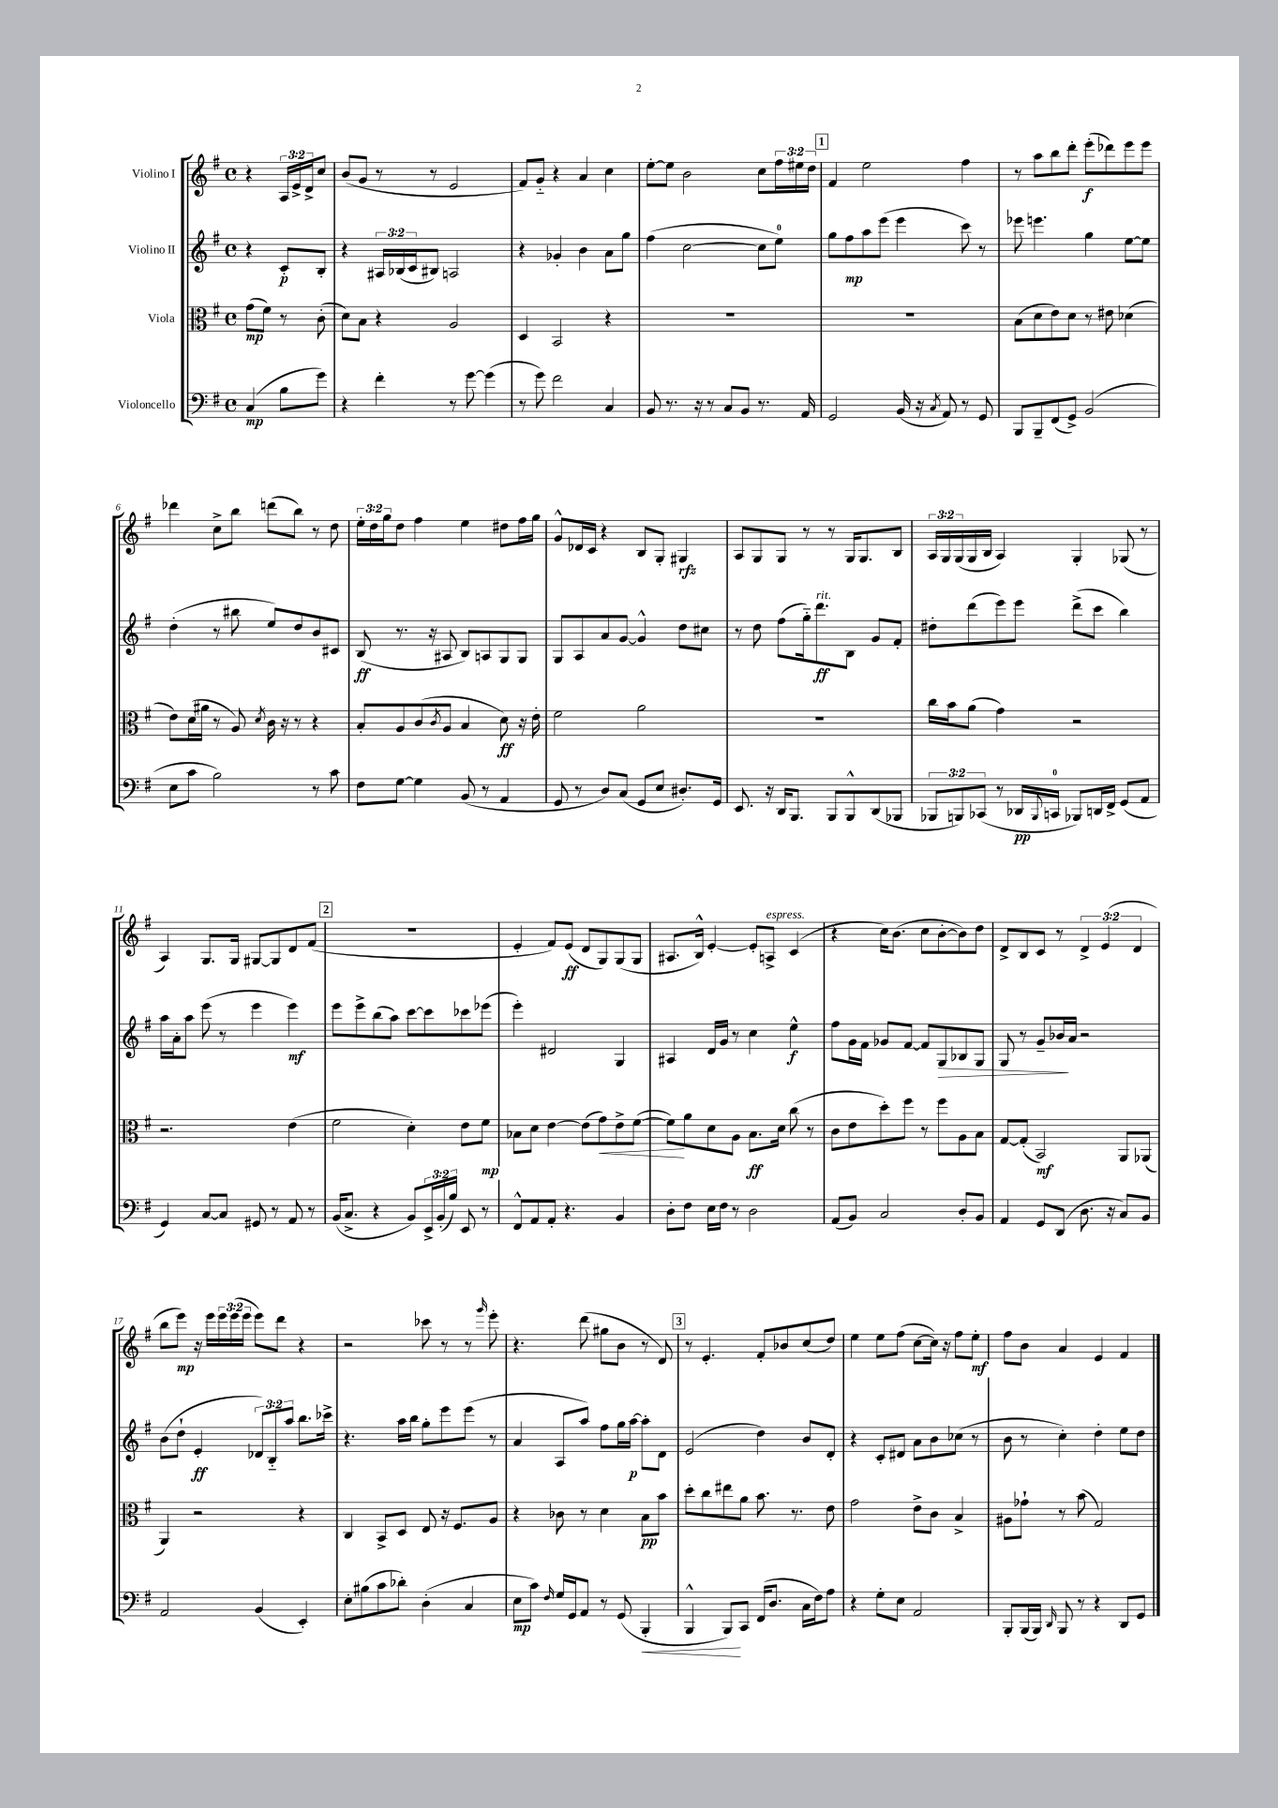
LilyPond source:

<<
\new StaffGroup <<
\new Staff = "s0" \with { instrumentName = "Violino I" } {
    \clef treble \key g \major \defaultTimeSignature \time 4/4 \override Staff.TupletNumber.text = #tuplet-number::calc-fraction-text \partial 2
    r4 \tuplet 3/2 { a16 e'16-> d'16-> } c''8 |
    b'8( g'8 r8 r8 e'2 |
    fis'8) g'8-_ r4 a'4 c''4 |
    e''8~-. e''8 b'2 c''8 \tuplet 3/2 { fis''16 eis''16 d''16 } |
    \mark \markup { \box "1" } fis'4 e''2 fis''4 |
    r8 a''8 b''8 d'''8-. e'''8-.\f( des'''8) e'''8 e'''8 |
    des'''4 c''8-> b''8 d'''8( b''8) r8 d''8 |
    \tuplet 3/2 { e''16-. d''16 g''16 } d''8 fis''4 e''4 dis''8 fis''16 g''16 |
    g'8-^ des'16 c'16 r4 b8 g8-. gis4\rfz |
    a8 g8 g8 r8 r8 g16 g8. b8 |
    \tuplet 3/2 { a16 g16 g16( } g16 b16 a4) g4-. ges8( r8 |
    a4) g8. g16 gis8~ gis8 d'8 fis'8( |
    \mark \markup { \box "2" } r1 |
    e'4-. fis'8) e'8\ff( d'8 g8) g8( g8 |
    ais8. b16-^) e'4~-. e'8-. a8->^\markup { \italic "espress." } c'4( |
    r4 c''16) b'8.( c''8 b'8~-. b'8) d''8 |
    d'8-> b8 c'8 r8 \tuplet 3/2 { d'4-> e'4( d'4 } |
    b''8 e'''8\mp) r16 e'''16 \tuplet 3/2 { e'''16 e'''16( e'''16 } e'''8) d'''8 r4 |
    r2 ces'''8 r8 r8 \grace { g'''16 } e'''8-. |
    r4. d'''8( gis''8 b'8 r8 d'8) |
    \mark \markup { \box "3" } r8 e'4.-. fis'8-. bes'8 c''8( d''8) |
    e''4 e''8 fis''8( c''8~ c''16) r16 fis''8 e''8-.\mf |
    fis''8 b'8 a'4 e'4 fis'4 \bar "|." |
}
\new Staff = "s1" \with { instrumentName = "Violino II" } {
    \clef treble \key g \major \defaultTimeSignature \time 4/4 \override Staff.TupletNumber.text = #tuplet-number::calc-fraction-text \partial 2
    r4 c'8-.\p b8-. |
    r4 \tuplet 3/2 { ais16 bes16( c'16 } bis8) a2 |
    r4 ges'4-. b'4 a'8 g''8 |
    fis''4( c''2~ c''8 e''8-0) |
    \mark \markup { \box "1" } g''8 fis''8\mp a''8 e'''8( e'''4 c'''8) r8 |
    ees'''8 e'''4. g''4 e''8~ e''8 |
    d''4-.( r8 bis''8 e''8) d''8 b'8 cis'8 |
    b8\ff( r8. r16 ais8 b8) a8 g8 g8 |
    g8 a8 a'8 g'8~ g'4-^ d''8 cis''8 |
    r8 d''8 fis''8( g''16-_) d'''8.\ff^\markup { \italic "rit." } b8 g'8 fis'8-. |
    dis''8-. d'''8( e'''8) e'''8 d'''8->( c'''8 b''4) |
    a''16 a'16-. a''8 e'''8( r8 e'''4 e'''4\mf) |
    \mark \markup { \box "2" } e'''8 e'''8-> b''8( a''8) c'''8~ c'''8 ces'''8 ees'''8( |
    e'''4-.) dis'2 g4 |
    ais4 d'16 g'16 r8 c''4 e''4-^\f |
    fis''8 g'16 fis'16 ges'8 fis'8~ fis'8 g8\> bes8 g8 |
    g8 r8 g'8-- bes'16\! a'16 r2 |
    b'8( d''8-! e'4-.\ff \tuplet 3/2 { des'8) b8-_ a''8 } b''8. ces'''16-> |
    r4. a''16 b''16 g''8-. e'''8 e'''8( r8 |
    a'4 a8 a''8) fis''8 g''16 a''16~\p a''8-. d'8 |
    \mark \markup { \box "3" } e'2( d''4) b'8 d'8-. |
    r4 c'8-. dis'8 a'8 b'8 ces''8( r8 |
    b'8 r8 c''4-.) d''4-. e''8 d''8 \bar "|." |
}
\new Staff = "s2" \with { instrumentName = "Viola" } {
    \clef alto \key g \major \defaultTimeSignature \time 4/4 \partial 2
    g'8\mp( fis'8) r8 c'8-.( |
    d'8) b8 r4 a2 |
    d4 b,2 r4 |
    R1 |
    \mark \markup { \box "1" } R1 |
    b8( d'8 e'8) d'8 r8 eis'8 des'4( |
    e'8) d'16( ais'16 r8 a8) \acciaccatura { d'8 } c'16 r16 r8 r4 |
    b8-. a8 c'8( \acciaccatura { c'8 } a8 b4 d'8\ff) r16 e'16-. |
    fis'2 a'2 |
    R1 |
    c''16 b'16 a'8( g'4) r2 |
    r2. e'4( |
    \mark \markup { \box "2" } fis'2 d'4-.) e'8 fis'8\mp |
    bes8 d'8 e'4~ e'8( g'8\<) e'8-> fis'8~( |
    fis'8\!) a'8 d'8 a8 b8.\ff d'16 c''8( r8 |
    c'8 e'8 d''8-.) fis''8 r8 fis''8 a8 b8 |
    g8~ g8-.( b,2\mf) a,8 aes,8( |
    a,4) r2 r4 |
    c4 b,8-> d8 e8 r16 fis8. a8 |
    r4 ces'8 r8 d'4 b8\pp b'8 |
    \mark \markup { \box "3" } d''8-. c''8 eis''8 a'8 b'8. r8. e'8 |
    g'2 e'8-> c'8 b4-> |
    ais8 ges'8-! r8 b'8( g2) \bar "|." |
}
\new Staff = "s3" \with { instrumentName = "Violoncello" } {
    \clef bass \key g \major \defaultTimeSignature \time 4/4 \override Staff.TupletNumber.text = #tuplet-number::calc-fraction-text \partial 2
    c4\mp( b8 g'8) |
    r4 fis'4-. r8 g'8~ g'4( |
    r8 g'8) fis'2 c4 |
    b,8 r8. r16 r8 c8 b,8 r8. a,16 |
    \mark \markup { \box "1" } g,2 b,16( r16 \acciaccatura { c8 } a,8) r8 g,8 |
    b,,8 b,,8-- fis,8( g,8->) b,2( |
    e8 c'8 b2) r8 c'8 |
    fis8 g8~ g4 b,8( r8 a,4 |
    g,8 r8 d8) c8( g,8 e8 dis8.-.) g,16 |
    e,8. r16 d,16 b,,8. b,,8 b,,8-^ d,8( bes,,8 |
    \tuplet 3/2 { bes,,8 b,,8) ces,8( } r8 des,16\pp \appoggiatura { b,,8 } c,16-0 bes,,8) d,16 fis,16-> g,8( a,8 |
    g,4) c8~ c8 gis,8 r8 a,8 r8 |
    \mark \markup { \box "2" } b,16( c8.-> r4 b,8) \tuplet 3/2 { e,16-> b,16-.( b16) } e,8 r8 |
    fis,8-^ a,8 a,8-. r4. b,4 |
    d8-. fis8 e16 fis16 r8 d2 |
    a,8( b,8) c2 d8-. b,8 |
    a,4 g,8 d,8( d8. r16 c8) b,8 |
    a,2 b,4( e,4-.) |
    e8-. bis8( c'8 des'8-.) d4-.( c4 |
    e8\mp c'8) \grace { fis16 } g16 g,16 a,8 r8 g,8( b,,4-.\< |
    \mark \markup { \box "3" } b,,4-^ b,,8\!) c,8 fis,16( d8. c16 fis16) a8 |
    r4 g8-. e8 a,2 |
    b,,8-. b,,16( b,,16) \grace { d,16 } b,,8 r8 r4 d,8 g,8 \bar "|." |
}
>>
>>
